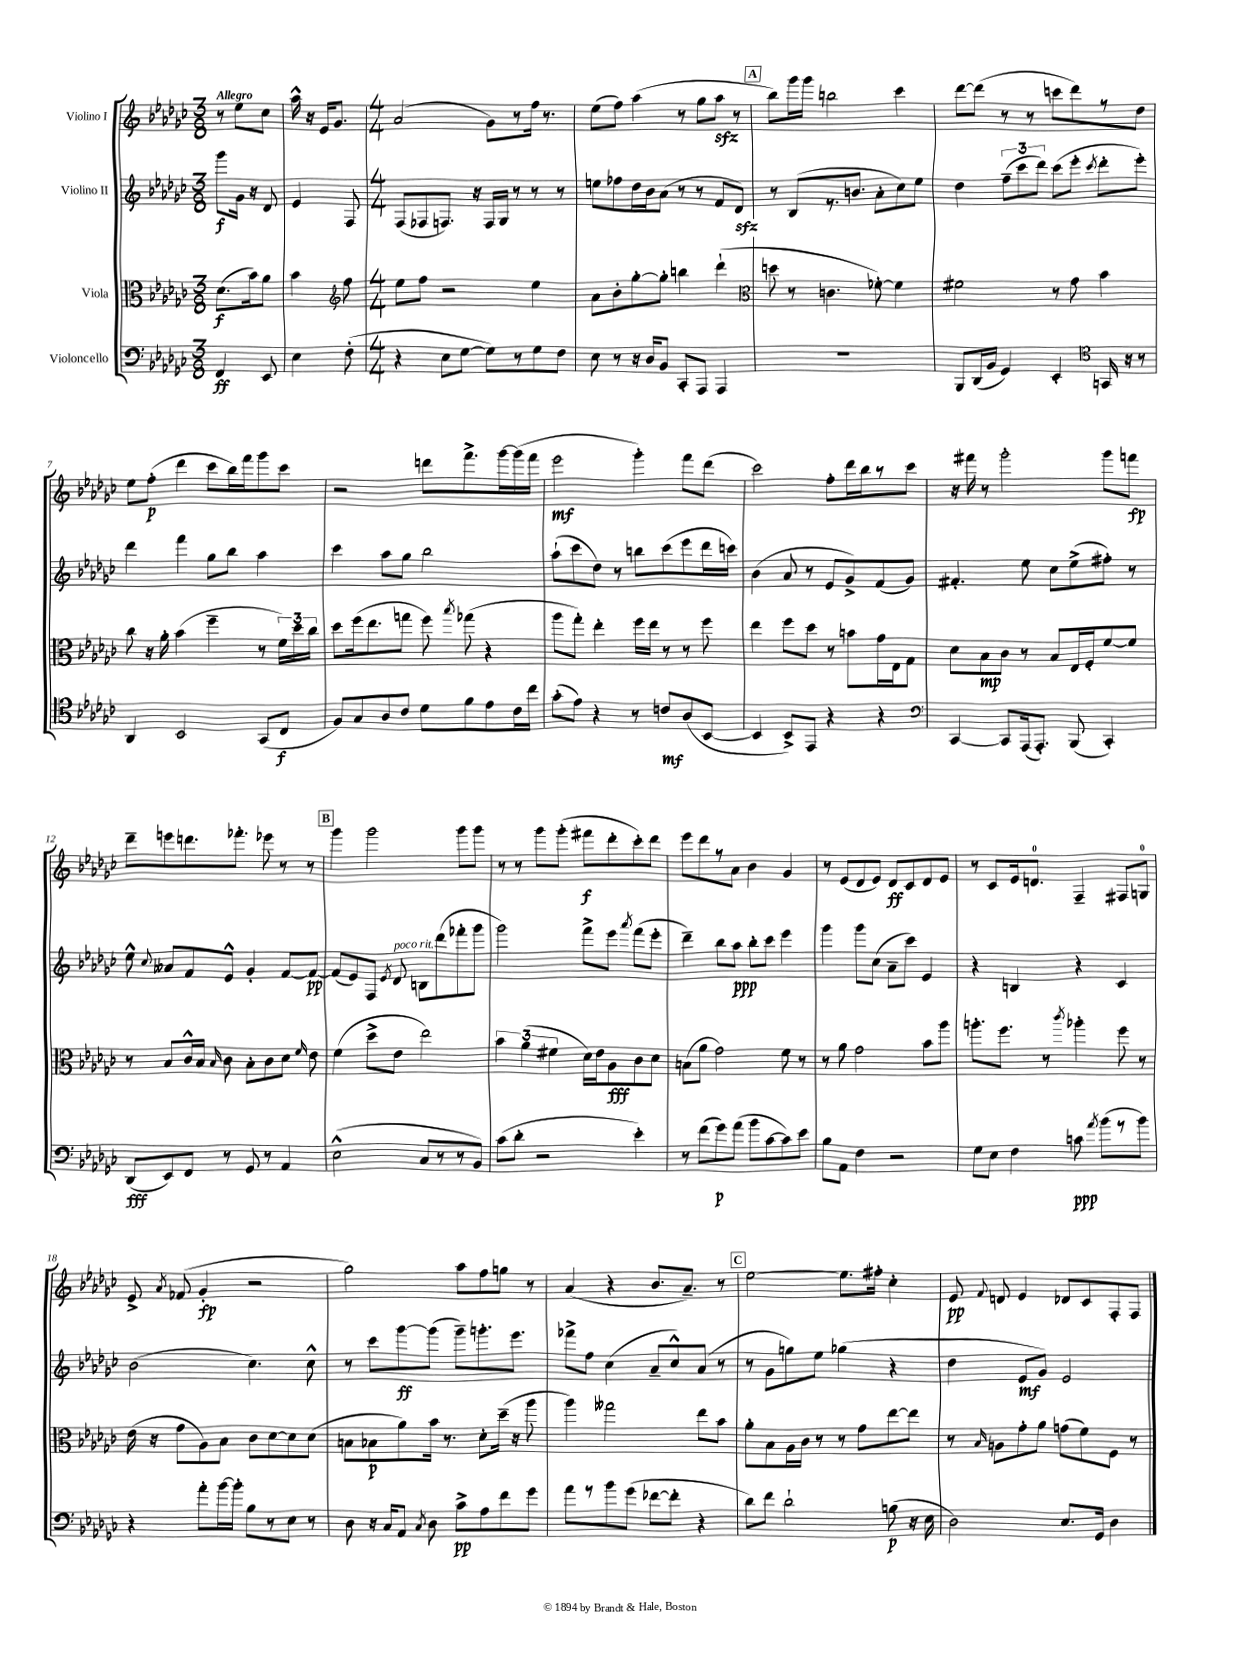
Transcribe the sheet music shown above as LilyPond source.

<<
\new StaffGroup <<
\new Staff = "s0" \with { instrumentName = "Violino I" } {
    \clef treble \key ges \major \numericTimeSignature \time 3/8 \tempo "Allegro"
    \autoBeamOff r8 ees''8[ ces''8] |
    aes''16-^ r16 ees'16[ ges'8.] |
    \numericTimeSignature \time 4/4 aes'2( ges'8[) r8 f''16] r8. |
    ees''8[( f''8]) aes''4( r8 ges''8[ aes''8]\sfz r8 |
    \mark \markup { \box "A" } bes''8[) ges'''16 ges'''16] b''2 ces'''4 |
    des'''8[~ des'''8]( r8 r8 c'''8[ des'''8) r8 des''8] |
    ees''8[ f''8]-.\p( des'''4 ces'''8[ bes''16) f'''16 ges'''8 ces'''8] |
    r2 d'''8[ f'''8.-> ges'''16~ ges'''16( f'''16] |
    ees'''2\mf ges'''4-.) f'''8[ des'''8]( |
    ces'''2) f''8[-. des'''16 bes''16 r8 ces'''8] |
    r16 fis'''16 r8 ges'''2-. ges'''8[ f'''8]\fp |
    des'''8[-- e'''8 d'''8. fes'''8.]-. ees'''8 r8 r8 |
    \mark \markup { \box "B" } ges'''4 ges'''2 ges'''8[ ges'''8] |
    r8 r8 ges'''8[ ges'''8]-.( fis'''8[\f des'''8-. ces'''8-.) des'''8] |
    ees'''8[ des'''8 r8 aes'8] bes'4 ges'4 |
    r8 ees'8[( des'8 ees'8]) des'8[\ff ces'8 des'8 ees'8] |
    r8 ces'8[ ees'16 d'8.]-0 f4-- fis8[ g8]-0 |
    ees'8-> \acciaccatura { aes'8 } fes'8( ges'4-.\fp r2 |
    ges''2) aes''8[ f''8 g''8] r8 |
    aes'4( r4 bes'8.[ aes'8.]--) r8 |
    \mark \markup { \box "C" } ees''2~ ees''8.[ fis''16]-. ces''4-. |
    ees'8\pp \appoggiatura { f'8 } d'8 ees'4 des'8[ ces'8 f8-. f8] \bar "|." |
}
\new Staff = "s1" \with { instrumentName = "Violino II" } {
    \clef treble \key ges \major \numericTimeSignature \time 3/8
    \autoBeamOff ges'''8[\f ges'16] r16 des'8 |
    ees'4 f8 |
    \numericTimeSignature \time 4/4 f8[( fes8 f8.]) r16 f16[ ges16] r8 r8 r8 |
    e''8[ fes''8 des''16 bes'16 aes'8]( r8 r8 f'8[ des'8]\sfz) |
    \mark \markup { \box "A" } r8 bes8[( r8. b'8.] aes'8[-. ces''8) ees''8] |
    des''4 \tuplet 3/2 { f''8[--( ces'''8 des'''8]) } ces'''8[( ees'''8]-. \acciaccatura { ces'''8 } des'''8[-. ees'''8]-.) |
    des'''4 f'''4 ges''8[ bes''8] aes''4 |
    ces'''4 aes''8[ ges''8] bes''2 |
    aes''8[-!( ces'''8 des''8]) r8 b''8[ ces'''8( ees'''8 des'''16 c'''16]) |
    bes'4( aes'8 r8 ees'8[ ges'8->) f'8( ges'8]) |
    fis'4.-. ees''8 ces''8[ ees''8->( fis''8]-.) r8 |
    ees''8-^ \appoggiatura { ces''8 } aeses'8[ f'8 ees'8]-^ ges'4-. f'8[~ f'8]~\pp |
    \mark \markup { \box "B" } f'8[( ees'8) f8] \acciaccatura { ees'8 } des'8^\markup { \italic "poco rit." } b8[ des'''8( fes'''8-. ges'''8] |
    ges'''2) f'''8[-> ees'''8] \acciaccatura { aes'''8 } f'''8[( ees'''8]-. |
    des'''4--) bes''8[ aes''8]\ppp bes''8[-. ces'''8] ees'''4 |
    ges'''4 ges'''8[ ces''8]( aes'8[-- ces'''8]) ees'4 |
    r4 b4 r4 ces'4 |
    bes'2( ces''4.) ces''8-^ |
    r8 ces'''8[ ges'''8~\ff ges'''8]( ges'''8[--) g'''8.-. ees'''8.] |
    fes'''8[-> f''8] ces''4( aes'8[-- ces''8-^) aes'8]( r8 |
    \mark \markup { \box "C" } r8 ges'8[ g''8) ees''8] ges''4( r4 |
    des''4 ees'8[\mf ges'8]) ees'2 \bar "|." |
}
\new Staff = "s2" \with { instrumentName = "Viola" } {
    \clef alto \key ges \major \numericTimeSignature \time 3/8
    \autoBeamOff des'8.[\f( bes'16) aes'8] |
    bes'4 \clef treble f''8 |
    \numericTimeSignature \time 4/4 ees''8[ f''8] r2 ees''4 |
    aes'8[ bes'8-. ges''8~-. ges''8]-. b''4 des'''4-!( |
    \mark \markup { \box "A" } \clef alto d''8 r8 c'4. fes'8~-.) fes'4 |
    fis'2 r8 ges'8 bes'4 |
    ces''8 r16 aes'16-. bes'4( f''4-- r8 \tuplet 3/2 { f'16[) des''16 ces''16] } |
    des''8[ f''16( ees''8. g''8] f''8) \acciaccatura { bes''8 } ges''8( r4 |
    aes''8[ ges''8]-.) ees''4-. f''16[ ees''16] r8 r8 f''8 |
    ees''4 f''8[ des''8] r8 b'8[ ges'16 ees16 ges8] |
    des'8[ bes8\mp ces'8] r8 bes8[ ees16 f16-. f'8~ f'8] |
    r8 bes8[ ces'16-^ bes16] \grace { bes16 } ces'8 bes8[-. ces'8 des'8] \grace { f'16 } ees'8 |
    \mark \markup { \box "B" } f'4( des''8[-> ees'8] ees''2) |
    \tuplet 3/2 { bes'4 aes'4( fis'4 } des'16[) ees'16 aes8\fff ces'8 des'8] |
    b8[( aes'8] ges'2) f'8 r8 |
    r8 aes'8 ges'2 bes'8[ aes''8] |
    a''8.[-. f''8.] r8 \acciaccatura { ces'''8 } aes''4-. f''8 r8 |
    ees'16( r16 ges'8[ aes8) bes8] ces'8[ des'8~ des'8 des'8]( |
    b8[ bes8\p aes'8) bes'16] r8. des'8[-. des''16]--( r16 aes''8 |
    aes''4) geses''2 ees''8[ bes'8] |
    \mark \markup { \box "C" } aes'8[-. bes8 aes16 ces'16] r8 r8 ges'8[ ees''8~ ees''8] |
    r8 \grace { bes16 } a8[ ges'8-. aes'8] g'8[( f'8) f8] r8 \bar "|." |
}
\new Staff = "s3" \with { instrumentName = "Violoncello" } {
    \clef bass \key ges \major \numericTimeSignature \time 3/8
    \autoBeamOff f,4\ff ees,8 |
    ees4 f8-.( |
    \numericTimeSignature \time 4/4 r4 ees8[ ges8]~ ges8[) r8 ges8 f8] |
    ees8 r8 r16 des16[ bes,8] ces,8[-. aes,,8] aes,,4 |
    \mark \markup { \box "A" } R1 |
    bes,,8[ des,16( bes,16] ges,4) ees,4-. \clef tenor g,16 r16 r8 |
    aes,4 bes,2 ges,8[( ces8]\f |
    f8[) ges8 aes8 ces'8] des'8[ f'8 ees'8 ces'16 ces''16] |
    ges'8[-.( ees'8]) r4 r8 c'8[\mf aes8( bes,8]~ |
    bes,4 bes,8[->) ees,8] r4 r4 |
    \clef bass ces,4~ ces,8[ aes,,16( aes,,8.]-.) bes,,8( ces,4-.) |
    des,8[\fff( ees,8) f,8] r8 ges,8 r8 aes,4 |
    \mark \markup { \box "B" } ees2-^( ces8[ r8 r8 bes,8]) |
    ces'8[( des'8]-. r2 ees'4-.) |
    r8 f'8[( ges'8\p) aes'8]( bes'8[ ces'8~ ces'8) ees'8] |
    bes8[ aes,8] f4 r2 |
    ges8[ ees8] f4 c'8\ppp \acciaccatura { aes'8 } bes'8[( r8 bes'8]) |
    r4 aes'8[-. bes'16~ bes'16]-. bes8[ r8 ees8] r8 |
    des8 r16 ces16[ aes,8] \acciaccatura { ces8 } des8 ces'8[->\pp aes8 f'8 ges'8] |
    aes'8[ r8 bes'8 ges'8]( fes'8[~ fes'8]-. r4 |
    \mark \markup { \box "C" } des'8[) f'8] des'2-! b8\p( r16 ees16 |
    des2) ees8.[ ges,16] des4 \bar "|." |
}
>>
>>
